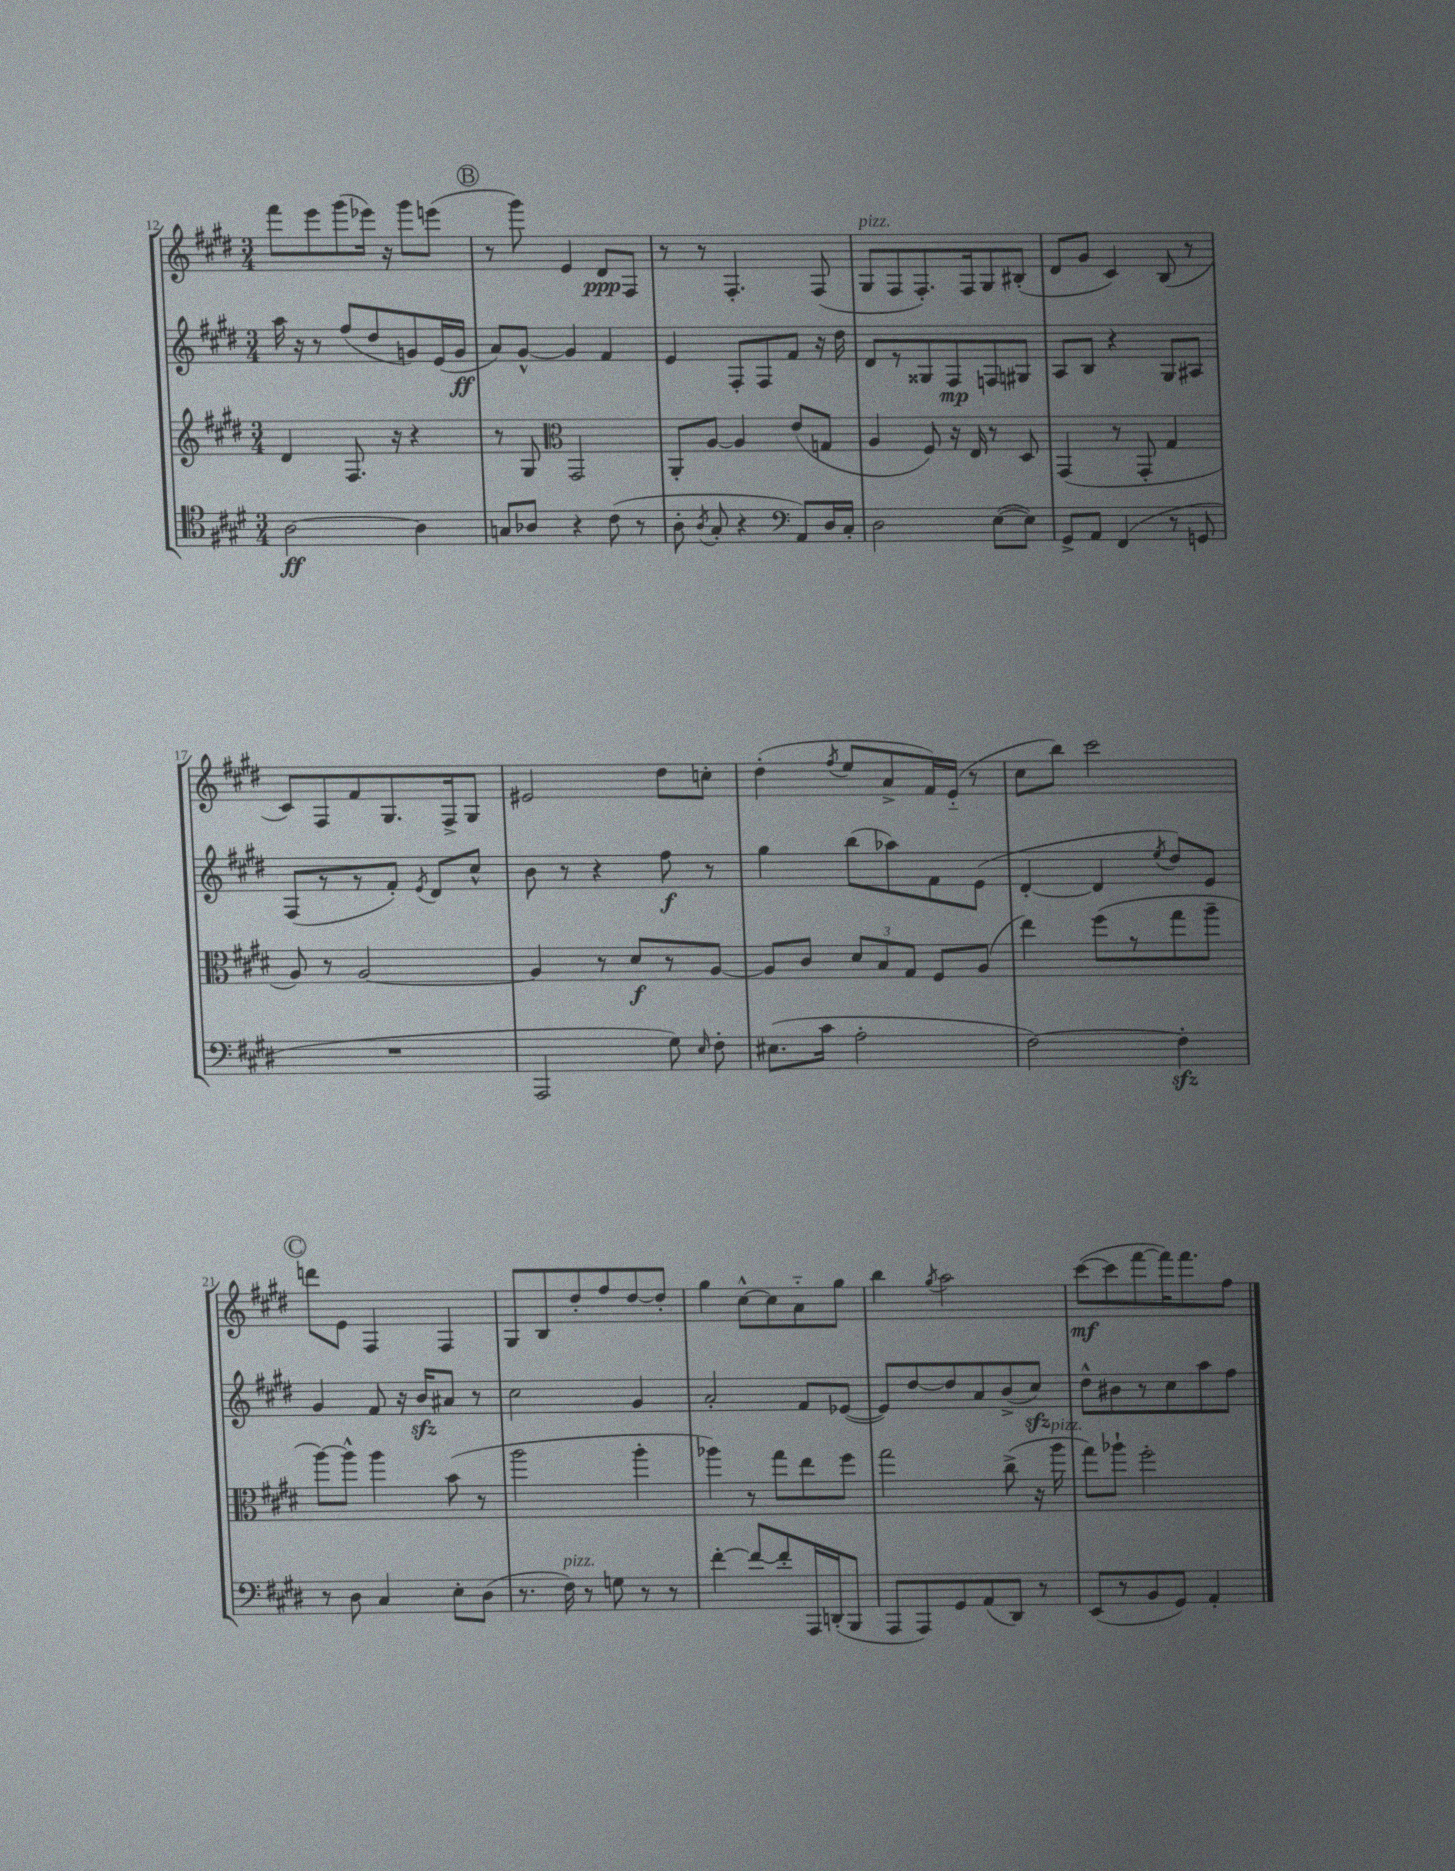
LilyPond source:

<<
\new StaffGroup <<
\new Staff = "s0" {
    \clef treble \key e \major \numericTimeSignature \time 3/4
    \autoBeamOff fis'''8[ e'''8 gis'''8( ees'''16]) r16 gis'''8[ e'''8]( |
    \mark \markup { \circle "B" } r8 gis'''8) e'4 dis'8[\ppp fis8] |
    r8 r8 fis4.-. fis8( |
    gis8[^\markup { \italic "pizz." } fis8 fis8.-.) fis16 gis8 bis8]-.( |
    dis'8[ gis'8] cis'4) b8( r8 |
    cis'8[) fis8 fis'8 gis8. fis16-> gis8] |
    eis'2 dis''8[ c''8]-. |
    dis''4-.( \acciaccatura { fis''8 } e''8[ a'8-> fis'16) e'16]-_( r8 |
    cis''8[ b''8]) cis'''2 |
    \mark \markup { \circle "C" } d'''8[ e'8] fis4 fis4 |
    gis8[ b8 dis''8-. fis''8 dis''8~ dis''8]-. |
    gis''4 cis''8[~-^ cis''8 a'8-_ gis''8] |
    b''4 \acciaccatura { gis''8 } a''2 |
    cis'''8[~\mf( cis'''8 fis'''8~ fis'''16) fis'''8. fis''8] \bar "|." |
}
\new Staff = "s1" {
    \clef treble \key e \major \numericTimeSignature \time 3/4
    \autoBeamOff a''16 r16 r8 fis''8[( dis''8 g'8) e'16( g'16]\ff |
    \mark \markup { \circle "B" } a'8[) gis'8]~-^ gis'4 fis'4 |
    e'4 fis8[-. fis8 fis'8] r16 dis''16 |
    dis'8[ r8 gisis8 fis8\mp f8 gis8] |
    a8[ b8] r4 gis8[ ais8] |
    fis8[( r8 r8 fis'8]-.) \acciaccatura { e'8 } dis'8[ cis''8]-^ |
    b'8 r8 r4 fis''8\f r8 |
    gis''4 b''8[( aes''8) fis'8 e'8]( |
    dis'4~-. dis'4 \acciaccatura { e''8 } dis''8[) e'8] |
    \mark \markup { \circle "C" } gis'4 fis'8 r16 b'16[\sfz ais'8] r8 |
    cis''2 gis'4 |
    a'2-. fis'8[ ees'8]~( |
    ees'8[) dis''8~ dis''8 a'8 b'8->( cis''8]\sfz) |
    dis''8[-^ bis'8 r8 cis''8 a''8 fis''8] \bar "|." |
}
\new Staff = "s2" {
    \clef treble \key e \major \numericTimeSignature \time 3/4
    \autoBeamOff dis'4 fis8. r16 r4 |
    \mark \markup { \circle "B" } r8 gis8 \clef alto gis,2 |
    a,8[-. a8]~ a4 e'8[( g8] |
    a4 fis8) r16 e16 r8 dis8 |
    gis,4( r8 gis,8-. gis4 |
    a8) r8 a2~ |
    a4 r8 dis'8[\f r8 a8]~ |
    a8[ cis'8] \tuplet 3/2 { dis'8[ b8 gis8] } fis8[ a8]( |
    e''4) fis''8[( r8 gis''8 a''8]-- |
    \mark \markup { \circle "C" } a''8[~) a''8]-^ a''4 b'8( r8 |
    a''2 a''4-. |
    aes''4) r8 gis''8[ e''8 fis''8] |
    gis''2 cis''8->( r16 a''16^\markup { \italic "pizz." } |
    gis''8[) aes''8]-! fis''2-. \bar "|." |
}
\new Staff = "s3" {
    \clef tenor \key e \major \numericTimeSignature \time 3/4
    \autoBeamOff a2~\ff a4 |
    \mark \markup { \circle "B" } g8[ aes8] r4 cis'8( r8 |
    a8-. \acciaccatura { a8 } gis8-. r4 \clef bass a,8[) dis16 cis16]-. |
    dis2 e8[~( e8]) |
    gis,8[-> a,8] fis,4( r8 g,8 |
    R2. |
    a,,2 gis8) \grace { e16 } fis8-. |
    eis8.[( cis'16] a2-. |
    fis2~) fis4-.\sfz |
    \mark \markup { \circle "C" } r8 dis8 cis4 e8[-. dis8]( |
    r8. fis16^\markup { \italic "pizz." }) r8 g8 r8 r8 |
    fis'4~-. fis'8[~ fis'8-. a,,16 d,16-.( b,,8] |
    a,,8[ a,,8) gis,8 a,8( dis,8]) r8 |
    e,8[( r8 b,8 gis,8]) a,4-. \bar "|." |
}
>>
>>
\layout { \context { \Score currentBarNumber = #12 } }
